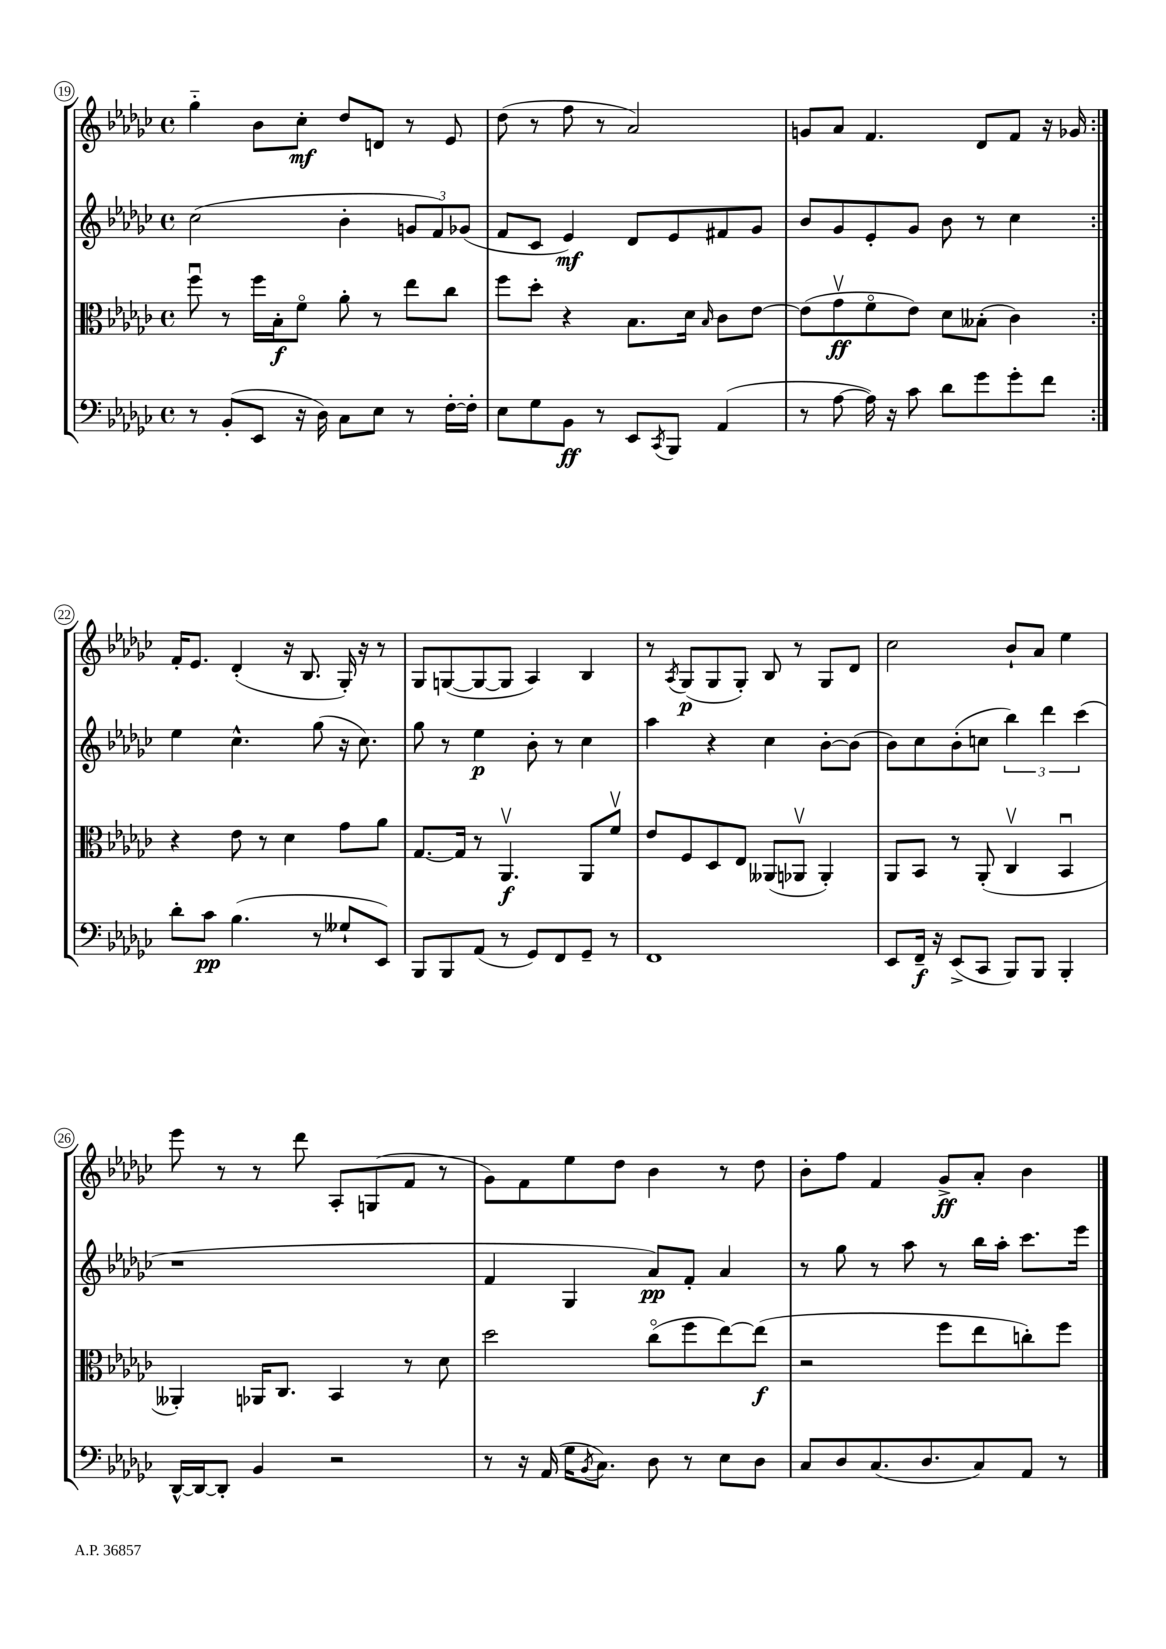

**kern	**kern	**kern	**kern
*staff4	*staff3	*staff2	*staff1
*clefF4	*clefC3	*clefG2	*clefG2
*k[b-e-a-d-g-c-]	*k[b-e-a-d-g-c-]	*k[b-e-a-d-g-c-]	*k[b-e-a-d-g-c-]
*M4/4	*M4/4	*M4/4	*M4/4
*met(c)	*met(c)	*met(c)	*met(c)
8r	8ffu\	(2cc-\	4gg-'~\
(8BB-'/L	8r	.	.
8EE-/J	16ff\LL	.	8b-\L
.	16B-'\J	.	.
16r	8fo\J	.	8cc-'\J
16D-\)	.	.	.
8C-\L	8a-'\	4b-'\	8dd-/L
8E-\J	8r	.	8d/J
8r	8ee-\L	12g/L	8r
.	.	12f/)	.
[16F'\LL	8cc-\J	.	8e-/
.	.	(12g-/J	.
16F'\]JJ	.	.	.
=	=	=	=
8E-\L	8ff\L	8f/L	(8dd-\
8G-\	8dd-'\J	8c-/J	8r
8BB-\J	4r	4e-/)	8ff\
8r	.	.	8r
8EE-/L	8.B-\L	8d-/L	2a-/)
8qCC-/	.	.	.
8BBB-/J	.	8e-/	.
.	16d-\Jk	.	.
.	16qqB-/	.	.
(4AA-/	8c-\L	8f#/	.
.	[8e-\J	8g-/J	.
=	=	=	=
8r	(8e-\]L	8b-/L	8g/L
[8A-\	8g-v\	8g-/	8a-/J
16A-\])	8fo\	8e-'/	4.f/
16r	.	.	.
8c-\	8e-\J)	8g-/J	.
8d-\L	8d-\L	8b-\	.
8g-\	(8B--'\J	8r	8d-/L
8g-'\	4c-\)	4cc-\	8f/J
8f\J	.	.	16r
.	.	.	16g-/
=:|!	=:|!	=:|!	=:|!
8d-'\L	4r	4ee-\	16f'/LK
.	.	.	8.e-/J
8c-\J	.	.	.
(4.B-\	8e-\	4.cc-^^\	(4d-'/
.	8r	.	.
.	4d-\	.	16r
.	.	.	8.B-/
8r	.	(8gg-\	.
8G--`/L	8g-\L	16r	16G-'/)
.	.	8.cc-\)	16r
8EE-/J)	8a-\J	.	8r
=	=	=	=
8BBB-/L	[8.G-/L	8gg-\	8G-/L
8BBB-/	.	8r	([8G/
.	16G-/]Jk	.	.
(8AA-/J	8r	4ee-\	8G/_
8r	4.AA-v/	.	8G/]J
8GG-/L)	.	8b-'\	4A-/)
8FF/	.	8r	.
8GG-~/J	8AA-/L	4cc-\	4B-/
8r	8fv/J	.	.
=	=	=	=
1FF	8e-/L	4aa-\	8r
.	.	.	8qA-/
.	8F/	.	(8G-/L
.	8D-/	4r	8G-/
.	8E-/J	.	8G-'/J)
.	(8AA--/L	4cc-\	8B-/
.	8AA-v/J	.	8r
.	4AA-'/)	[8b-'\L	8G-/L
.	.	(8b-\]J	8d-/J
=	=	=	=
8EE-/L	8AA-/L	8b-\L)	2cc-\
16FF~/Jk	8BB-/J	8cc-\	.
16r	.	.	.
(8EE-^/L	8r	(8b-'\	.
8CC-/J	(8AA-'/	8cc\J	.
8BBB-/L)	4C-v/	6bb-\)	8b-`/L
8BBB-/J	.	.	8a-/J
.	.	6ddd-\	.
4BBB-'/	4BB-u/	.	4ee-\
.	.	(6ccc-\	.
=	=	=	=
[16DD-^^/LL	4AA--'/)	1r	8eee-\
16DD-/_J	.	.	.
8DD-'/]J	.	.	8r
4BB-/	16AA-/LK	.	8r
.	8.C-/J	.	.
.	.	.	8ddd-\
2r	4BB-/	.	8A-'/L
.	.	.	(8G/
.	8r	.	8f/J
.	8d-\	.	8r
=	=	=	=
8r	2dd-\	4f/	8g-\L)
16r	.	.	8f\
(16AA-/	.	.	.
16G-\LK	.	4G-/	8ee-\
8qBB-/	.	.	.
8.C-\J)	.	.	.
.	.	.	8dd-\J
8D-\	(8cc-o\L	8a-/L)	4b-\
8r	8ff\	8f'/J	.
8E-\L	[8ee-\)	4a-/	8r
8D-\J	(8ee-\]J	.	8dd-\
=	=	=	=
8C-/L	2r	8r	8b-'\L
8D-/	.	8gg-\	8ff\J
(8.C-/	.	8r	4f/
.	.	8aa-\	.
8.D-/	.	.	.
.	8ff\L	8r	8g-^/L
8C-/)	8ee-\	16bb-\LL	8a-'/J
.	.	16aa-'\JJ	.
8AA-/J	8cc'\)	8.ccc-\L	4b-\
8r	8ff\J	.	.
.	.	16eee-\Jk	.
==	==	==	==
*-	*-	*-	*-
